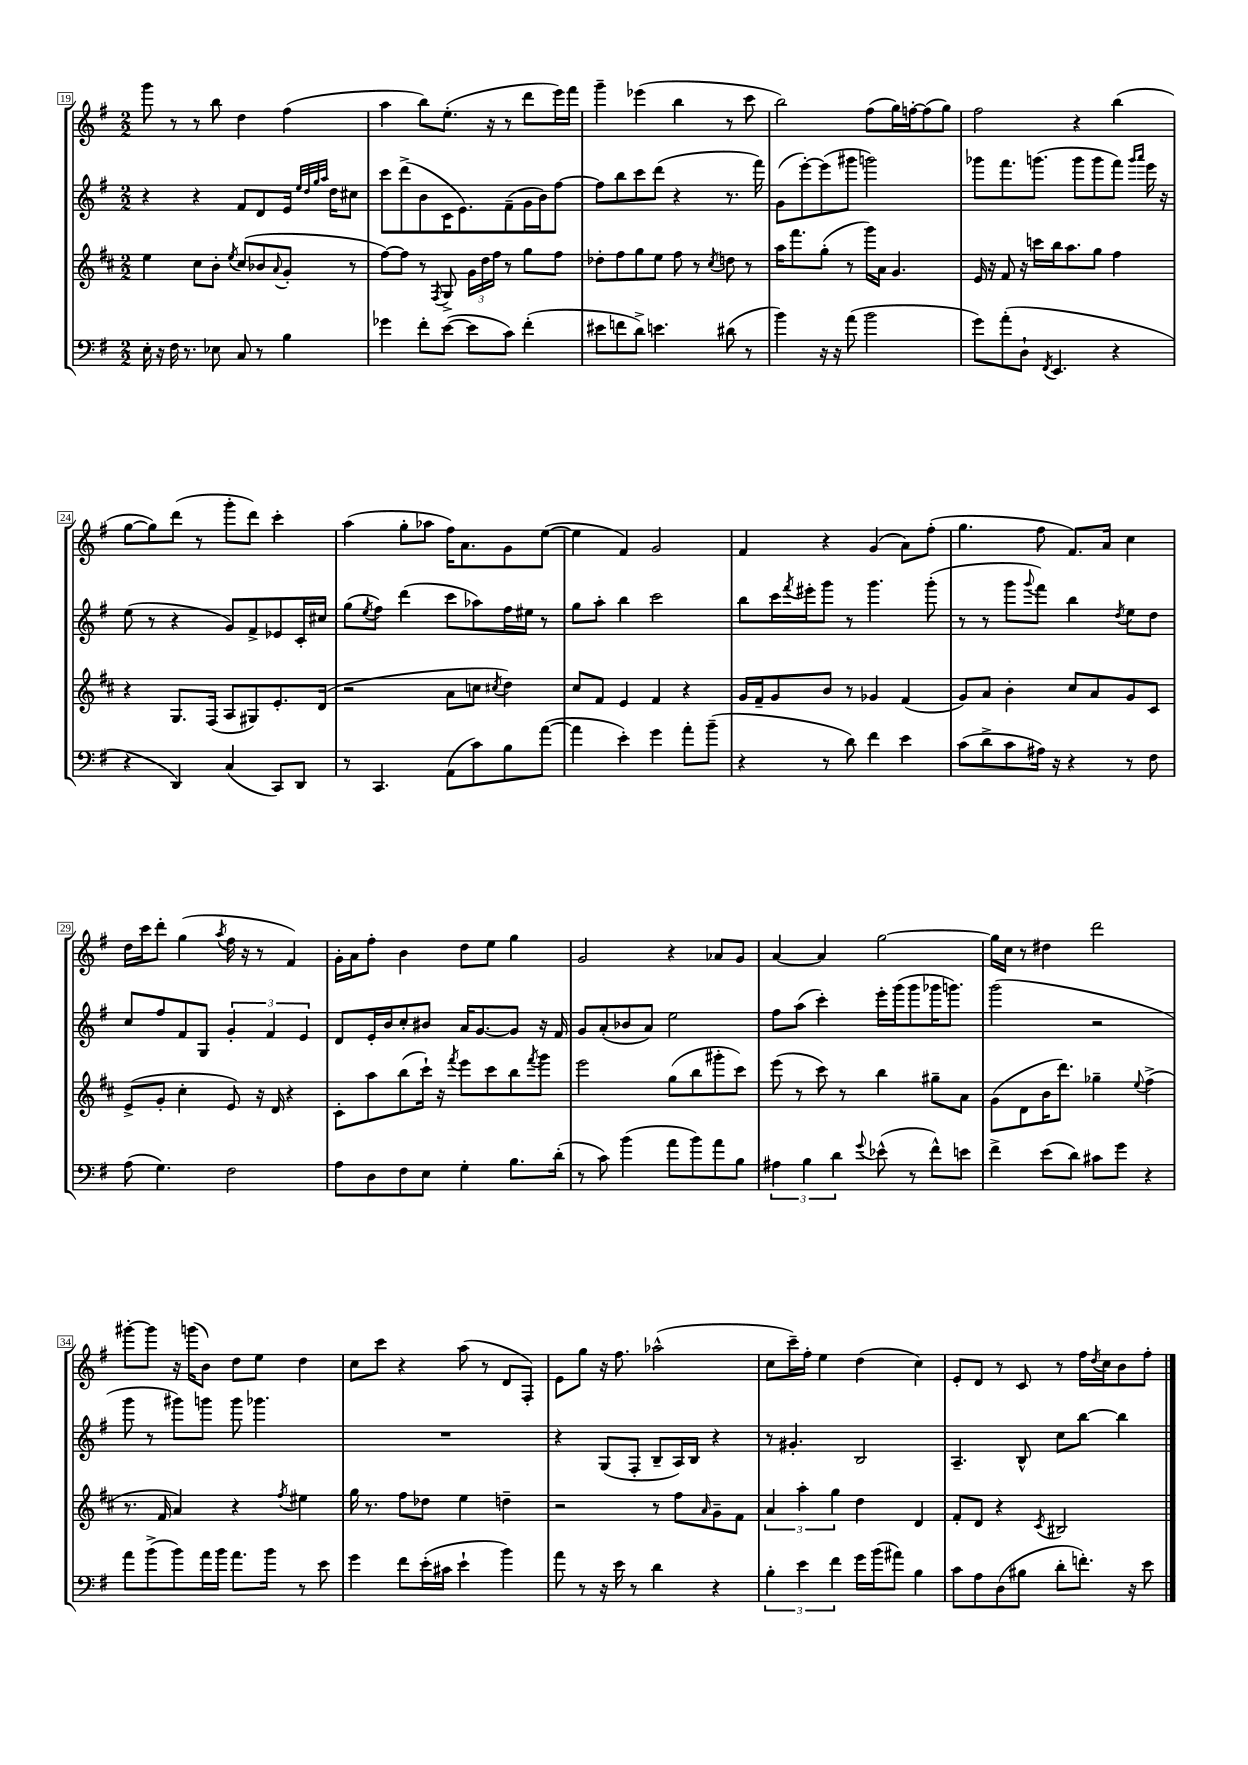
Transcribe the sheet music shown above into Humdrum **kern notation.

**kern	**kern	**kern	**kern
*staff4	*staff3	*staff2	*staff1
*clefF4	*clefG2	*clefG2	*clefG2
*k[f#]	*k[f#c#]	*k[f#]	*k[f#]
*M2/2	*M2/2	*M2/2	*M2/2
16E'	4ee	4r	8ggg
16r	.	.	.
16F#	.	.	8r
8.r	.	.	.
.	8cc#	4r	8r
8E-	8b'	.	8bb
.	8qee	.	.
8C	(8cc#	8f#	4dd
8r	8b-	8d	.
.	8qqa	.	.
4B	8g'	16e	(4ff#
.	.	32qqee	.
.	.	32qqdd	.
.	.	32qqgg	.
.	.	32qqaa	.
.	.	16dd	.
.	8r	8cc#	.
=	=	=	=
4g-	[8ff#)	8ccc	4aa
.	8ff#]	(8ddd^	.
8f#'	8r	8b	8bb)
.	8qF#	.	.
([8e	8G^	16c	(8.ee'
.	.	8.e)	.
8e]	24g	.	.
.	24dd	.	.
.	.	.	16r
.	24ff#	.	.
8c)	8r	(8f#~	8r
(4f#'	8gg	16g	8ddd
.	.	16b)	.
.	8ff#	[8ff#	16eee)
.	.	.	16fff#
=	=	=	=
8e#	8dd-'	8ff#]	4ggg~
8f	8ff#	8bb	.
8d^)	8gg	8ccc	(4eee-
4.e	8ee	(8ddd	.
.	8ff#	4r	4bb
.	8r	.	.
.	8qcc#	.	.
(8d#	8dd	8.r	8r
8r	8r	.	8ccc
.	.	16fff#)	.
=	=	=	=
4b)	16aa	(8g	2bb)
.	8.fff#	.	.
.	.	[8eee')	.
16r	(8gg'	(8eee]	.
16r	.	.	.
(8a	8r	8ggg#	.
2b	16ggg)	2ggg)	(8ff#
.	16a	.	.
.	4.g	.	16gg)
.	.	.	[16ff'
.	.	.	(8ff]
.	.	.	8gg)
=	=	=	=
8g)	16e	8ggg-	2ff#
.	16r	.	.
(8a'	8f#	8.fff#	.
8D`	16r	.	.
.	16ccc	(8.ggg	.
8qFF#	.	.	.
4.EE	16bb	.	.
.	8.aa	.	.
.	.	8ggg	4r
.	8gg	8ggg	.
4r	4ff#	8fff#)	(4bb
.	.	16qqggg	.
.	.	16qqaaa	.
.	.	16eee	.
.	.	16r	.
=	=	=	=
4r	4r	(8ee	[8gg
.	.	8r	8gg])
4DD)	8.G	4r	(8ddd
.	.	.	8r
.	(16F#	.	.
(4C	8A	8g)	8ggg'
.	8G#)	8f#^	8ddd)
8CC)	8.e'	8e-	4ccc'
8DD	.	16c'	.
.	(16d	16cc#	.
=	=	=	=
8r	2r	(8gg	(4aa
.	.	8qee	.
4.CC	.	8ff#)	.
.	.	(4ddd	8gg'
.	.	.	8aa-
(8AA	8a	8ccc	16ff#)
.	.	.	8.a
8c)	8cc	8aa-)	.
.	8qcc#	.	.
8B	4dd)	16ff#	8g
.	.	16ee#	.
([8a	.	8r	([8ee
=	=	=	=
4a]	8cc#	8gg	4ee]
.	8f#	8aa'	.
4e')	4e	4bb	4f#)
4g	4f#	2ccc	2g
8a'	4r	.	.
(8b~	.	.	.
=	=	=	=
4r	16g	8bb	4f#
.	16f#~	.	.
.	8g	16ccc	.
.	.	8qfff#	.
.	.	16eee#'	.
8r	8b	8ggg	4r
8d)	8r	8r	.
4f#	4g-	4.ggg	(4g
4e	(4f#	.	8a)
.	.	(8ggg'	(8ff#'
=	=	=	=
(8c	8g)	8r	4.gg
8d^	8a	8r	.
8c	4b'	8ggg	.
.	.	8qqggg	.
16A#)	.	8fff#)	8ff#
16r	.	.	.
4r	8cc#	4bb	8.f#)
.	8a	.	.
.	.	.	16a
.	.	8qdd	.
8r	8g	8ee	4cc
8F#	8c#	8dd	.
=	=	=	=
(8A	(8e^	8cc	16dd
.	.	.	16ccc
4.G)	8g'	8ff#	8ddd'
.	4cc#'	8f#	(4gg
.	.	8G	.
.	.	.	8qaa
2F#	8e)	6g'	16ff#
.	.	.	16r
.	16r	.	8r
.	.	6f#	.
.	16d	.	.
.	4r	.	4f#)
.	.	6e	.
=	=	=	=
8A	8c#'	8d	16g'
.	.	.	16a
8D	8aa	16e'	8ff#'
.	.	16b	.
8F#	(8bb	8cc'	4b
8E	16ccc#`)	8b#	.
.	16r	.	.
.	8qfff#	.	.
4G'	8eee	16a	8dd
.	.	[8.g	.
.	8ccc#	.	8ee
8.B	8bb	8g]	4gg
.	8qfff#	.	.
.	8ggg	16r	.
(16d'	.	16f#	.
=	=	=	=
8r	2eee	8g	2g
8c)	.	(8a'	.
(4b	.	8b-	.
.	.	8a)	.
8a	(8gg	2ee	4r
8b)	8bb	.	.
8a	8ggg#'	.	8a-
8B	8ccc#)	.	8g
=	=	=	=
6A#	(8eee	8ff#	[4a
.	8r	(8aa	.
6B	.	.	.
.	8ccc#)	4ccc')	4a]
6d	.	.	.
.	8r	.	.
8qqg	.	.	.
(8e-^^	4bb	16eee'	[2gg
.	.	(16ggg	.
8r	.	8ggg	.
8f#^^)	8gg#~	16ggg-	.
.	.	8.ggg)	.
8e	8a	.	.
=	=	=	=
4f#^	(8g	(2ggg	16gg]
.	.	.	16cc
.	8d	.	8r
(8e	16b	.	4dd#
.	8.ddd)	.	.
8d)	.	.	.
8c#	4gg-~	2r	2ddd
8g	.	.	.
.	8qqee	.	.
4r	(4ff#^	.	.
=	=	=	=
8a	8.r	8ggg	[8ggg#'
(8b^	.	8r	8ggg#]
.	16f#	.	.
8b)	4a)	8ggg#)	16r
.	.	.	(16ggg
16a	.	8ggg	8b)
16b	.	.	.
8.a	4r	8ggg	8dd
.	.	4.ggg-	8ee
16b	.	.	.
.	8qff#	.	.
8r	4ee#	.	4dd
8e	.	.	.
=	=	=	=
4g	16gg	1r	8cc
.	8.r	.	.
.	.	.	8ccc
8f#	8ff#	.	4r
(16e'	8dd-	.	.
16c#	.	.	.
4e`	4ee	.	(8aa
.	.	.	8r
4b)	4dd~	.	8d
.	.	.	8F#')
=	=	=	=
8a	2r	4r	8e
8r	.	.	8gg
16r	.	(8G	16r
16e	.	.	8.ff#
8r	.	8F#'	.
4d	8r	8B~	(2aa-^^
.	8ff#	16A)	.
.	.	16B	.
.	16qqa	.	.
4r	8g~	4r	.
.	8f#	.	.
=	=	=	=
6B'	6a	8r	8cc
.	.	4.g#'	16ccc~)
6e	6aa'	.	.
.	.	.	16ff#'
.	.	.	4ee
6f#	6gg	.	.
16g	4dd	2B	(4dd
(16b	.	.	.
8a#)	.	.	.
4B	4d	.	4cc)
=	=	=	=
8c	8f#'	4.A~	8e'
8A	8d	.	8d
(8D	4r	.	8r
8B#	.	8B^^	8c
.	8qc#	.	.
8d'	2B#	8cc	8r
8.f')	.	[8bb	16ff#
.	.	.	8qdd
.	.	.	16cc
.	.	4bb]	8b
16r	.	.	.
8e	.	.	8ff#'
==	==	==	==
*-	*-	*-	*-
